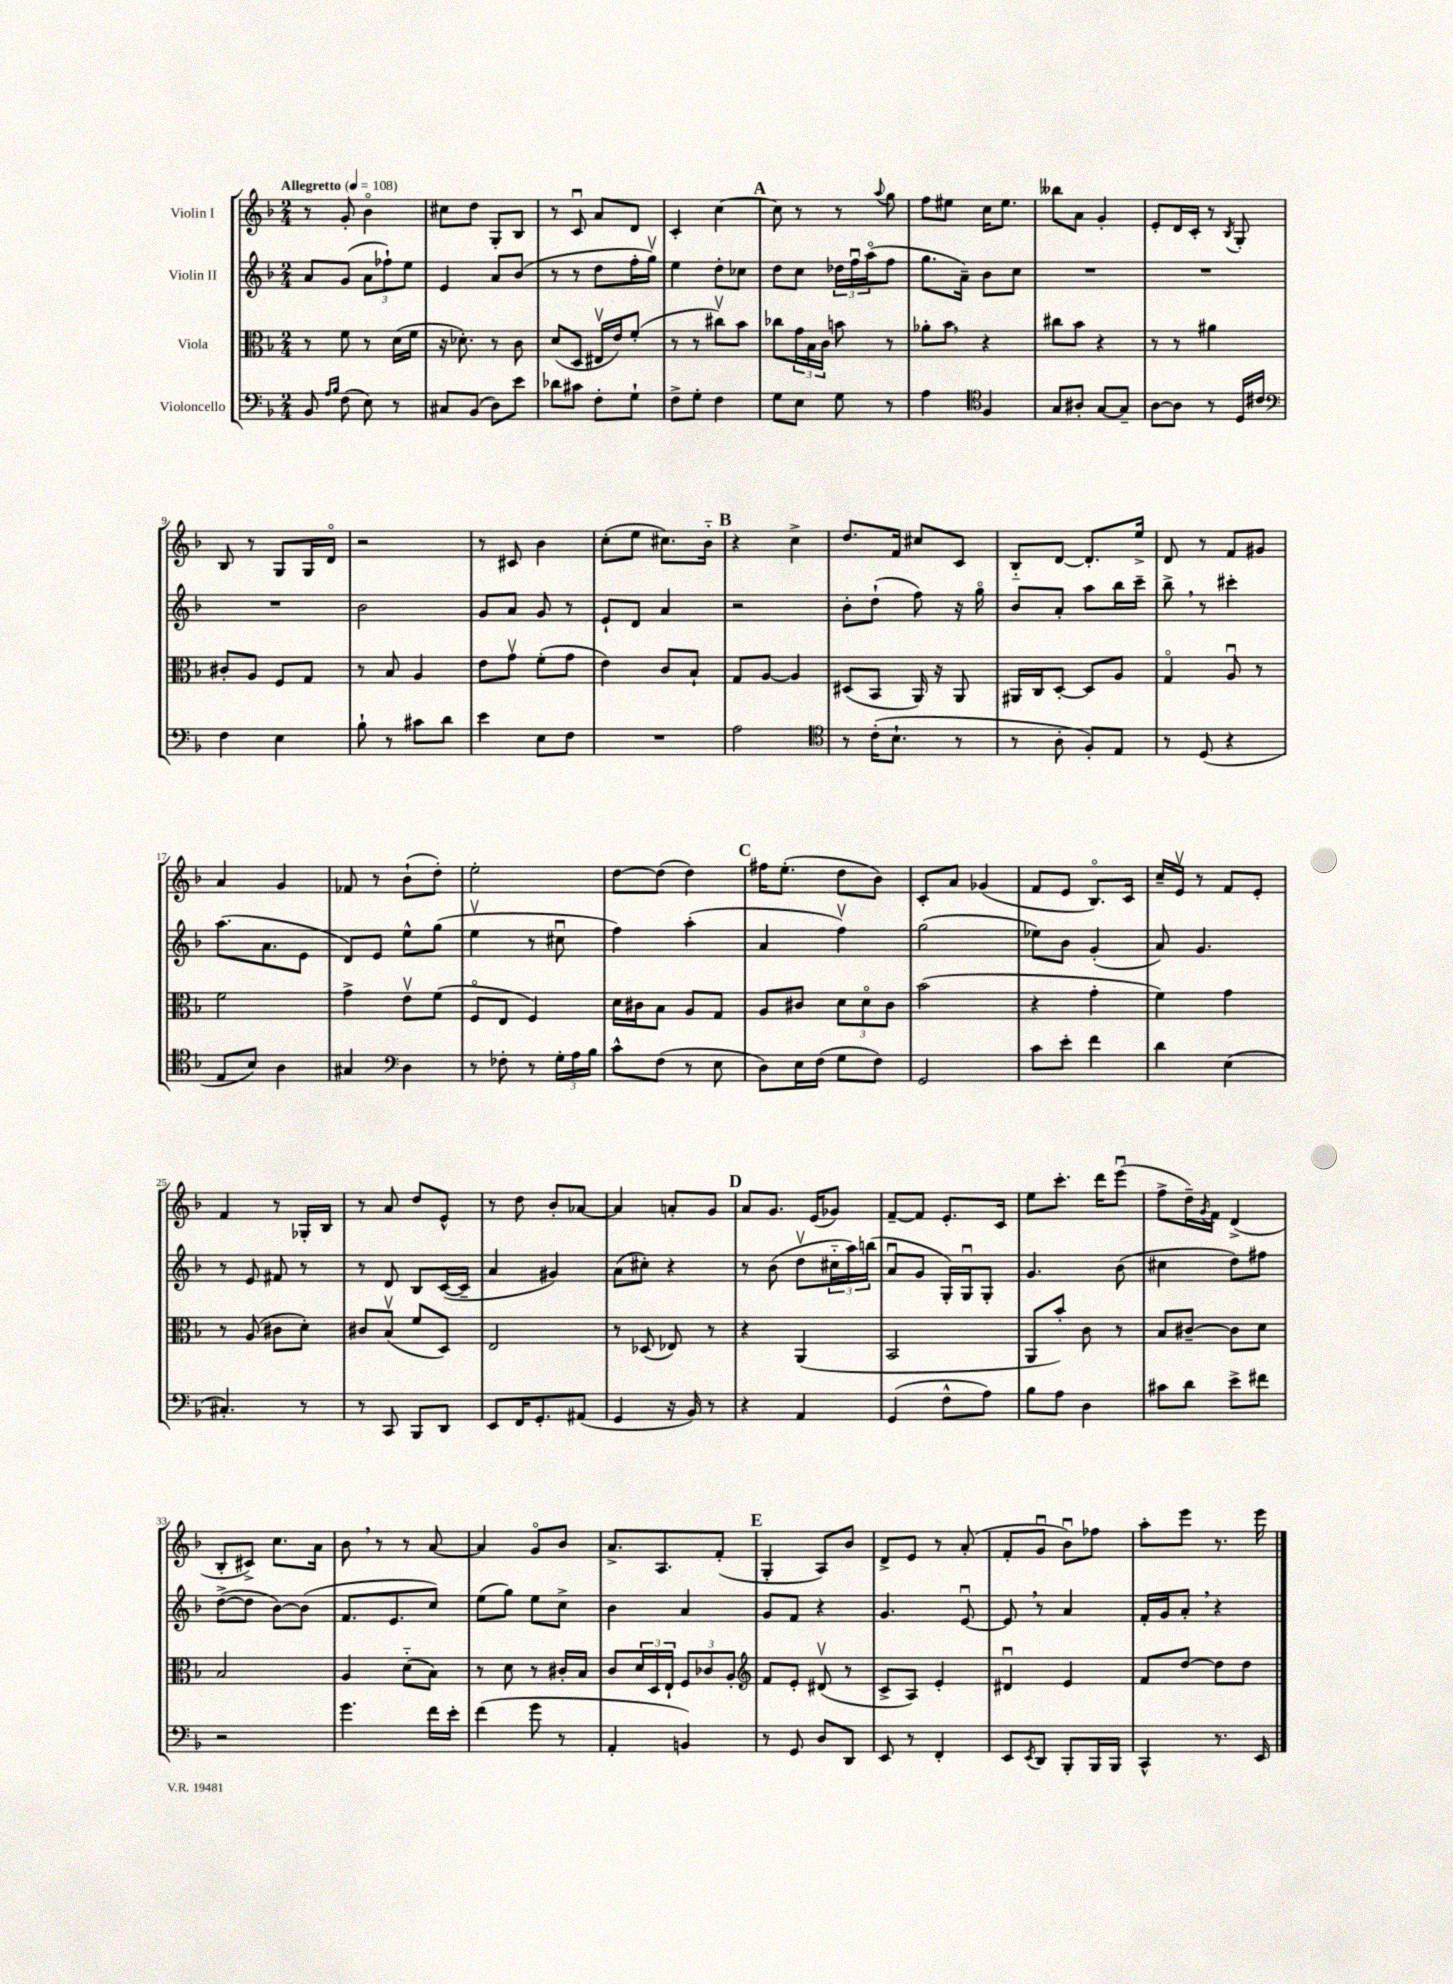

**kern	**kern	**kern	**kern
*part4	*part3	*part2	*part1
*staff4	*staff3	*staff2	*staff1
*I"Violoncello	*I"Viola	*I"Violin II	*I"Violin I
*clefF4	*clefC3	*clefG2	*clefG2
*k[b-]	*k[b-]	*k[b-]	*k[b-]
*M2/4	*M2/4	*M2/4	*M2/4
*MM108	*MM108	*MM108	*MM108
=1	=1	=1	=1
!	!	!	!LO:TX:a:B:t=Allegretto
8BB-/	8r	8a/L	8r
16qqA/LL	.	.	.
16qqB-/JJ	.	.	.
(8F\	8f\	(8g/J	8g'/
8E\)	8r	12a\L	4b-\
.	.	12ff-X`\)	.
8r	(16d\LL	.	.
.	.	12ee\J	.
.	16f\JJ	.	.
=2	=2	=2	=2
8C#X/L	16r	4e/	8cc#X\L
.	8.d-X'\)	.	.
(8BB-/J	.	.	8dd\J
8D\L)	8r	8a/L	8G'/L
8e\J	8c\	(8b-/J	8B-/J
=3	=3	=3	=3
8d-X\L	(8d/L	8r	8r
8c#X\J	8D/J	8r	8cu/
8F'\L	16E#Xv/LL	8dd\L	8a/L
.	16e/J)	.	.
8G`\J	(8f'/J	16ff'\L	8d/J
.	.	16ggv\JJ)	.
=4	=4	=4	=4
8F^\L	8r	4ee\	4c'/
8G'\J	8r	.	.
4F\	8cc#Xv\L)	8dd'\L	[4cc\
.	8b-\J	8cc-X\J	.
!!LO:REH:place=s1:t=A
=5	=5	=5	=5
8G\L	8cc-X\L	8dd\L	8cc\]
8E\J	24g\L	8cc\J	8r
.	24B-\	.	.
.	24c\JJ	.	.
8G\	8bn\	24dd-X\LL	8r
.	.	24ffu\	.
.	.	(24aa\J	.
.	.	.	8qqaa/
8r	8r	8ff\J	8gg\
=6	=6	=6	=6
4A\	8a-X'\L	8.gg\L	8ff\L
.	8b-,\J	.	8ee#X\J
.	.	16a~\Jk)	.
*clefC4	*	*	*
4F/	4r	8b-\L	16cc\KL
.	.	.	8.ee#\J
.	.	8cc\J	.
=7	=7	=7	=7
8G/L	8cc#X\L	2r	8bb--X\L
8A#X'/J	8b-\J	.	8a\J
[8G/L	4r	.	4g'/
8G~/J]	.	.	.
=8	=8	=8	=8
[8A\L	8r	2r	8e'/L
8A\J]	8r	.	16d/L
.	.	.	16c'/JJ
8r	4a#X\	.	8r
.	.	.	8qB-/
16D/LL	.	.	8G'/
16c#X/JJ	.	.	.
!!LO:LB:g=z
=9	=9	=9	=9
*clefF4	*	*	*
4F\	8c#X'/L	2r	8B-/
.	8A/J	.	8r
4E\	8F/L	.	8G/L
.	8G/J	.	16G/L
.	.	.	16d/JJ
=10	=10	=10	=10
8B-`\	8r	2b-\	2r
8r	8B-/	.	.
8c#X\L	4A/	.	.
8d\J	.	.	.
=11	=11	=11	=11
4e\	8e\L	8g/L	8r
.	8gv\J	8a/J	8c#X/
8E\L	(8f'\L	8g/	4b-\
8F\J	8g\J	8r	.
=12	=12	=12	=12
2r	4e\)	8e`/L	(8cc'\L
.	.	8d/J	8ee\J
.	8c/L	4a/	8.cc#X\L)
.	8B-`/J	.	.
.	.	.	16b-\Jk
!!LO:REH:place=s1:t=B
=13	=13	=13	=13
2A\	8G/L	2r	4r
.	[8A/J	.	.
.	4A/]	.	4cc^\
=14	=14	=14	=14
*clefC4	*	*	*
8r	(8D#X/L	8b-'\L	8.dd/L
(16c'\KL	8BB-/J	(8dd`\J	.
8.B-`\J	.	.	16f/Jk
.	16AA/)	8ff\)	8cc#X/L
.	16r	.	.
8r	8AA/	16r	8c/J
.	.	16gg\	.
=15	=15	=15	=15
8r	16AA#X/LL	8b-/L	8B-/L
.	16C/J	.	.
8A'\	[8D'/J	8a'/J	[8d/J
8F'/L)	8D/L]	8aa\L	8.d'/L]
8E/J	8A/J	16bb-\L	.
.	.	16ccc~\JJ	16ee^/Jk
=16	=16	=16	=16
8r	4G/	8bb-^,\	8d/
(8D/	.	8r	8r
4r	8Au/	4ccc#X'\	8f/L
.	8r	.	8g#X/J
!!LO:LB:g=z
=17	=17	=17	=17
8E/L	2f\	(8.aa\L	4a/
8B-/J)	.	.	.
.	.	8.a\	.
4A\	.	.	4g/
.	.	8e\J	.
=18	=18	=18	=18
4G#X/	4g^\	8d/L)	8f-X/
.	.	8e/J	8r
*clefF4	*	*	*
4D\	8ev\L	8ee^^\L	(8b-`\L
.	(8f\J	(8gg\J	8dd'\J)
=19	=19	=19	=19
8r	8F/L	4eev\	2ee'\
8F-X'\	8E/J	.	.
8r	4F/)	8r	.
24G'\LL	.	8cc#Xu\	.
24A\	.	.	.
24B-\JJ	.	.	.
=20	=20	=20	=20
8c^^\L	16d\LL	4ff\)	[8dd\L
.	16c#X\J	.	.
(8F\J	8B-\J	.	(8dd\J]
8r	8A/L	(4aa'\	4dd\)
8E\	8G/J	.	.
!!LO:REH:place=s1:t=C
=21	=21	=21	=21
8D\L)	8A/L	4a/	16ff#X\KL
.	.	.	(8.ee'\J
16E\L	8c#X/J	.	.
(16F\JJ	.	.	.
8G\L	12d\L	4ffv\)	8dd\L
.	12d\	.	.
8F\J)	.	.	8b-\J)
.	12c#\J	.	.
=22	=22	=22	=22
2GG/	(2b-\	(2gg\	8c'/L
.	.	.	8a/J
.	.	.	(4g-X/
=23	=23	=23	=23
8c\L	4r	8ee-X\L)	8f/L
8e'\J	.	8b-\J	8e/J
4f\	4g'\	(4g'/	8.B-/L)
.	.	.	16c/Jk
=24	=24	=24	=24
4d\	4f\)	8a/)	16cc~/LL
.	.	.	16ev/JJ
.	.	4.g/	8r
(4E\	4g\	.	8f/L
.	.	.	8e'/J
!!LO:LB:g=z
=25	=25	=25	=25
4.C#X'/)	8r	8r	4f/
.	(8A/	8e/	.
.	8c#X\L	8f#X/	8r
8r	8d'\J)	8r	16G-X'/LL
.	.	.	16B-/JJ
=26	=26	=26	=26
8r	8c#X/L	8r	8r
8CC/	(8B-v/J	8d/	8a/
8BBB-/L	8f/L	8B-/L	8dd/L
8DD/J	8D/J)	([16c/L	8e^^/J
.	.	16c~/JJ]	.
=27	=27	=27	=27
8EE/L	2E/	4a/	8r
16FF/K	.	.	8dd\
8.GG'/	.	.	.
.	.	4g#X/)	8b-'/L
(8AA#X/J	.	.	[8a-X/J
=28	=28	=28	=28
4GG/	8r	(8a\L	4a-/]
.	(8D-X/	8cc#X'\J)	.
16r	8E-X/)	4r	8an'/L
16BB-/)	.	.	.
8r	8r	.	8g/J
!!LO:REH:place=s1:t=D
=29	=29	=29	=29
4r	4r	8r	8a/L
.	.	(8b-\	8.g/J
4AA/	(4AA/	8ddv\L	.
.	.	.	(16e/KL
.	.	24cc#X\L	8g-X/J)
.	.	24aa\)	.
.	.	(24bbn\JJ	.
=30	=30	=30	=30
(4GG/	2BB-/	8au/L	[8f~/L
.	.	8g/J	8f/J]
8F^^\L	.	16G'/LL)	8.e'/L
.	.	16Gu/J	.
8A\J)	.	8G'/J	.
.	.	.	16c/Jk
=31	=31	=31	=31
8B-\L	8AA/L	4.g/	8ee\L
8A\J	8b-'/J)	.	8.ccc'\J
4D\	8c\	.	.
.	.	.	16ddd\KL
.	8r	(8b-\	(8eeeu\J
=32	=32	=32	=32
8c#X\L	8B-/L	4cc#X\	8ff^\L
8d\J	[8c#X~/J	.	16dd~\L)
.	.	.	8qg/
.	.	.	16f\JJ
8e^\L	8c#\L]	8dd\L)	(4d^/
8f#X\J	8d\J	8ff#X\J	.
!!LO:LB:g=z
=33	=33	=33	=33
2r	2B-/	([8dd^\L	8B-'/L
.	.	8dd\J]	8c#X^/J)
.	.	[8b-\L)	8.cc\L
.	.	(8b-\J]	.
.	.	.	16a\Jk
=34	=34	=34	=34
4.g\	4A/	8.f/L	8b-,\
.	.	.	8r
.	.	8.e/	.
.	(8d\L	.	8r
16f\LL	8B-\J)	8cc/J)	[8a/
16e'\JJ	.	.	.
=35	=35	=35	=35
(4f\	8r	(8ee\L	4a/]
.	8d\	8gg\J)	.
8g\	8r	8ee\L	8g/L
8r	16c#X'/LL	8cc^\J	8b-/J
.	16B-/JJ	.	.
=36	=36	=36	=36
4AA'/	8c/L	4b-\	8.a^/L
.	24d/L	.	.
.	24D/	.	.
.	.	.	8.A/
.	24E`/JJ	.	.
4BBn/)	12F/L	4a/	.
.	12c-X/	.	.
.	.	.	(8f'/J
.	12A'/J	.	.
!!LO:REH:place=s1:t=E
=37	=37	=37	=37
*	*clefG2	*	*
8r	8f/L	8g/L	4G'/
8GG/	8e'/J	8f/J	.
8D/L	(8d#Xv/	4r	8A/L)
8DD/J	8r	.	8b-/J
=38	=38	=38	=38
8EE/	8c^/L	4.g/	8d^/L
8r	8A/J)	.	8e/J
4FF'/	4e'/	.	8r
.	.	[8eu/	(8a'/
=39	=39	=39	=39
8EE/L	4d#Xu/	8e,/]	8f'/L
8qEE/	.	.	.
8DD/J	.	8r	8gu/J
8BBB-'/L	4e/	4a/	8b-u\L)
16BBB-/L	.	.	8ff-X\J
16BBB-/JJ	.	.	.
=40	=40	=40	=40
4CC^^/	8f/L	16f'/LL	8aa'\L
.	.	16g/J	.
.	[8dd/J	8a',/J	8eee\J
8.r	8dd\L]	4r	8.r
.	8dd\J	.	.
16EE/	.	.	16eee\
==	==	==	==
*-	*-	*-	*-
